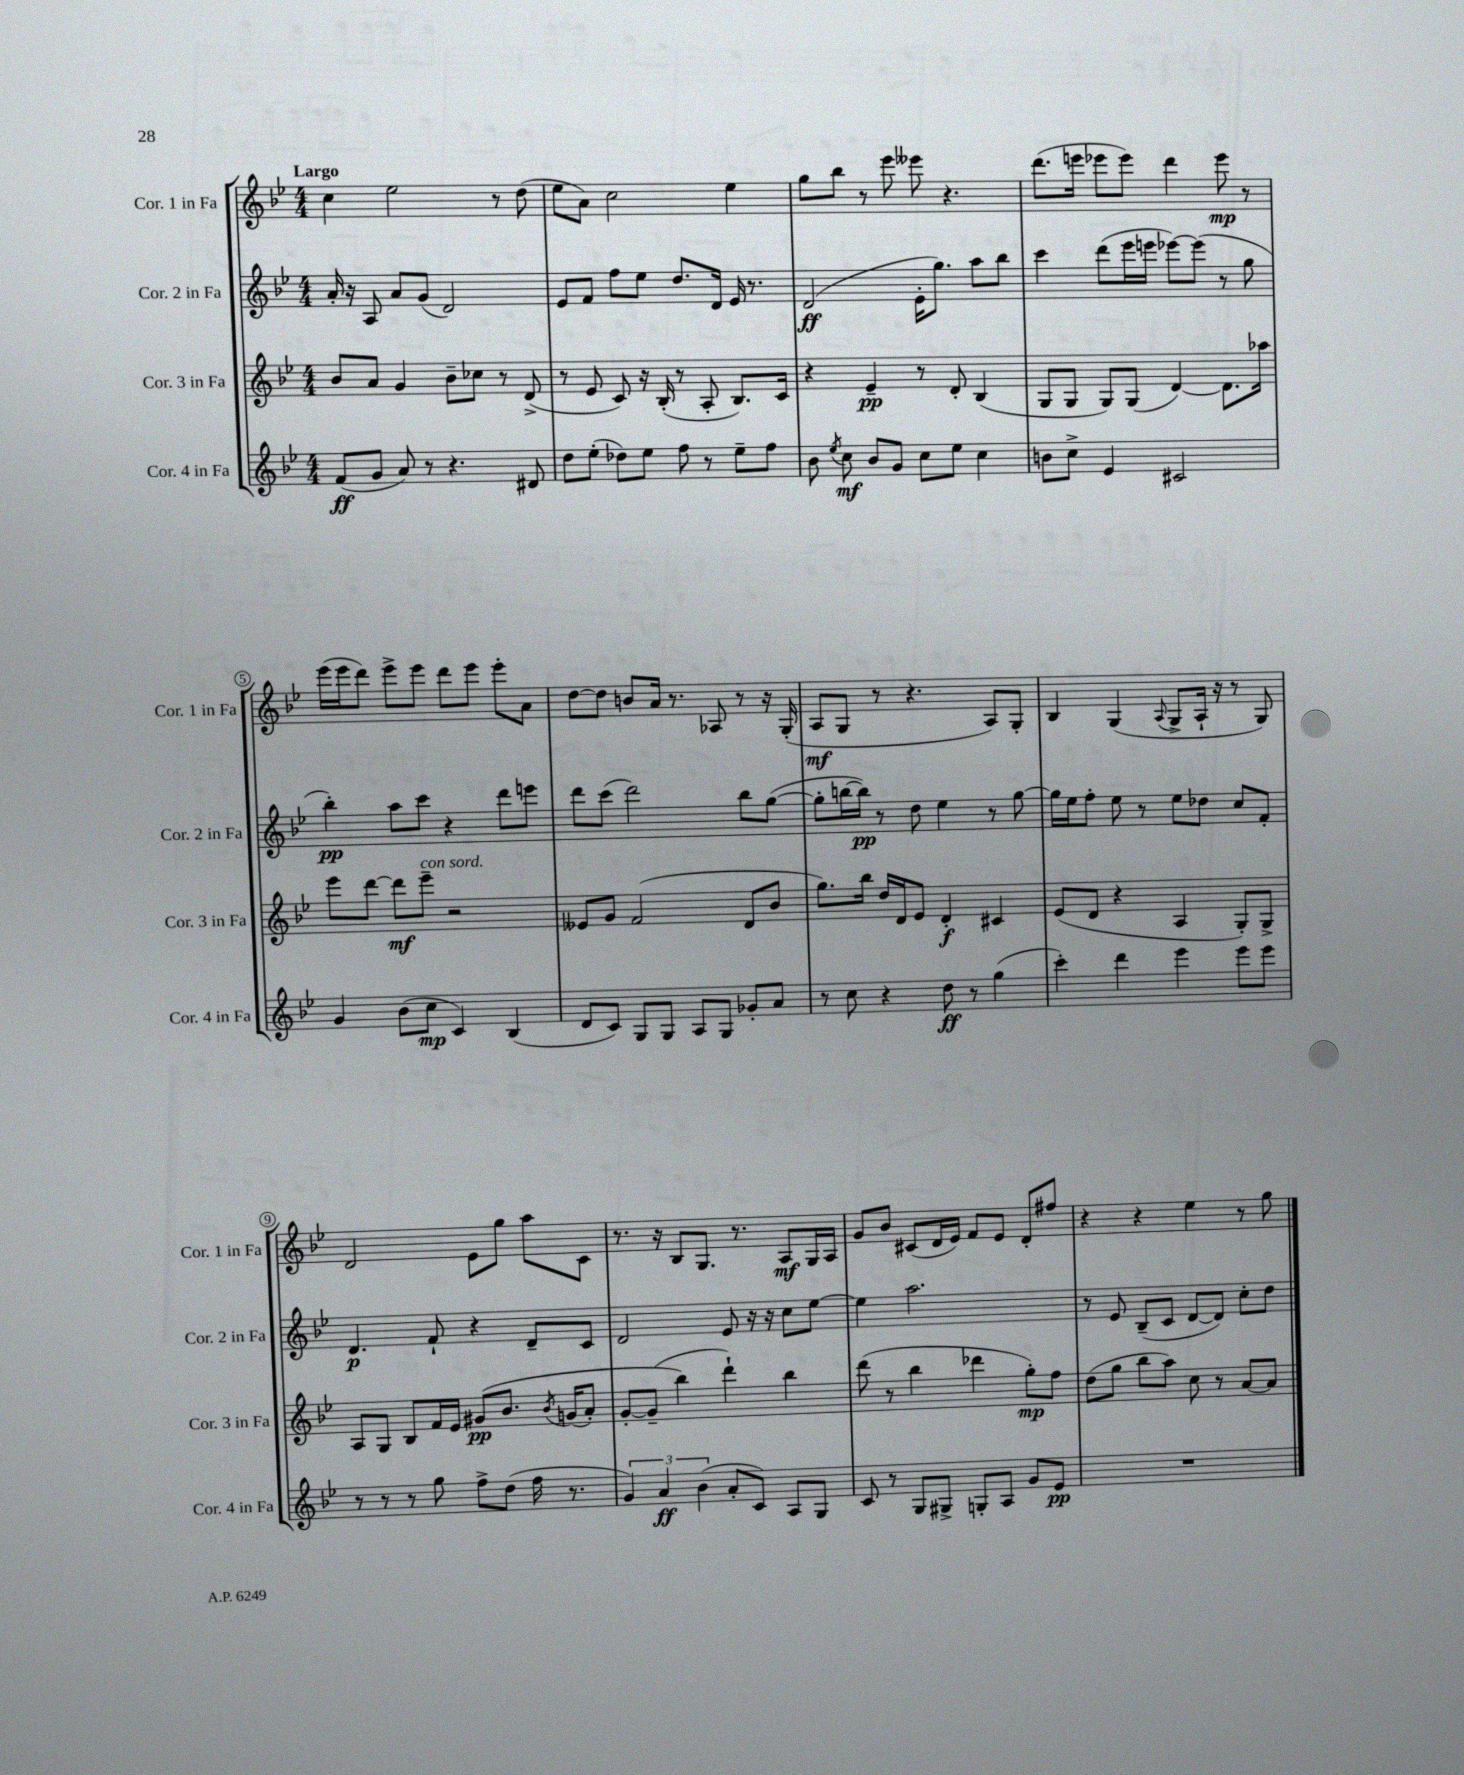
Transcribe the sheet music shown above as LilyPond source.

<<
\new StaffGroup <<
\new Staff = "s0" \with { instrumentName = "Cor. 1 in Fa" shortInstrumentName = "Cor. 1 in Fa" } {
    \clef treble \key bes \major \numericTimeSignature \time 4/4 \tempo "Largo"
    \autoBeamOff c''4 ees''2 r8 d''8( |
    ees''8[ a'8]) c''2 ees''4 |
    g''8[ bes''8] r8 ees'''8 eeses'''8 r4. |
    d'''8.[( e'''16] ees'''8[ ees'''8]) d'''4 ees'''8\mp r8 |
    ees'''16[( ees'''16 d'''8]) ees'''8[-> ees'''8] d'''8[ ees'''8] ees'''8[-. a'8] |
    d''8[~ d''8] b'8[ a'16] r8. aes8 r8 r16 g16-.( |
    a8[\mf g8] r8 r4. a8[) g8]-. |
    bes4 g4( \appoggiatura { a8 } g8[-> a16]-! r16 r8 g8) |
    d'2 ees'8[ g''8] a''8[ c'8] |
    r8. r16 bes8[ g8.] r8. a8[\mf g16 a16] |
    g'8[ bes'8] cis'8[( d'16 ees'16]) f'8[ ees'8] d'8[-. fis''8] |
    r4 r4 ees''4 r8 g''8 \bar "|." |
}
\new Staff = "s1" \with { instrumentName = "Cor. 2 in Fa" shortInstrumentName = "Cor. 2 in Fa" } {
    \clef treble \key bes \major \numericTimeSignature \time 4/4
    \autoBeamOff a'16-. r16 a8 a'8[ g'8]( d'2) |
    ees'8[ f'8] f''8[ ees''8] d''8.[ d'16] ees'16 r8. |
    d'2\ff( ees'16[-. g''8.]) a''8[ bes''8] |
    c'''4 d'''8[( ees'''16 e'''16] ees'''8[~) ees'''8]( r8 g''8 |
    bes''4-.\pp) a''8[ c'''8] r4 d'''8[ e'''8] |
    d'''8[ c'''8]( d'''2) bes''8[ g''8]~( |
    g''8[-. b''16~ b''16]\pp) r8 d''8 ees''4 r8 g''8~ |
    g''16[ ees''16 f''8]-. ees''8 r8 ees''8[ des''8] c''8[ f'8]-. |
    d'4.\p f'8-! r4 d'8[-- c'8] |
    d'2 ees'8 r16 r16 c''8[ ees''8]~ |
    ees''4 a''2. |
    r8 ees'8 bes8[--( c'8] d'8[~ d'8]) c''8[-. d''8] \bar "|." |
}
\new Staff = "s2" \with { instrumentName = "Cor. 3 in Fa" shortInstrumentName = "Cor. 3 in Fa" } {
    \clef treble \key bes \major \numericTimeSignature \time 4/4
    \autoBeamOff bes'8[ a'8] g'4 bes'8[-- ces''8] r8 d'8->( |
    r8 ees'8 c'8) r16 bes16-.( r8 a8-. bes8.[) c'16] |
    r4 ees'4--\pp r8 d'8-. bes4( |
    g8[ g8] g8[) g8]( d'4~) d'8.[ aes''16] |
    ees'''8[ d'''8]~ d'''8[\mf ees'''8]--^\markup { \italic "con sord." } r2 |
    eeses'8[ g'8] f'2( d'8[ bes'8] |
    g''8.[) bes''16] d''16[ d'16 ees'8] d'4-.\f cis'4 |
    ees'8[( d'8] r4 a4 g8[-.) g8]-> |
    a8[ g8] bes8[ f'16 ees'16] gis'8[\pp\( bes'8.] \acciaccatura { bes'8 } g'16[( a'8]-.) |
    g'8[~-. g'8]--( bes''4\) d'''4-!) bes''4 |
    d'''8( r8 bes''4 des'''4 g''8[-.\mp) f''8] |
    d''8[( g''8] bes''8[ a''8]) c''8 r8 a'8[~ a'8] \bar "|." |
}
\new Staff = "s3" \with { instrumentName = "Cor. 4 in Fa" shortInstrumentName = "Cor. 4 in Fa" } {
    \clef treble \key bes \major \numericTimeSignature \time 4/4
    \autoBeamOff f'8[\ff( g'8] a'8) r8 r4. dis'8 |
    d''8[ ees''8]-.( des''8[) ees''8] f''8 r8 ees''8[-- f''8] |
    bes'8 \acciaccatura { ees''8 } c''8\mf bes'8[ g'8] c''8[ ees''8] c''4 |
    b'8[ c''8]-> ees'4 cis'2 |
    g'4 bes'8[( c''8]\mp c'4) bes4( |
    d'8[ c'8]) g8[ g8] a8[ g8] ges'8[-. a'8] |
    r8 c''8 r4 d''8\ff r8 g''4( |
    c'''4-.) d'''4 ees'''4 ees'''8[ ees'''8] |
    r8 r8 r8 g''8 f''8[-> d''8]( f''16 r8. |
    \tuplet 3/2 { g'4) a'4\ff bes'4( } a'8[-. c'8]) a8[ g8] |
    c'8 r8 g8[ gis8]-> g8[-. a8] g'8[ ees'8]\pp |
    R1 \bar "|." |
}
>>
>>
\layout { \context { \Score \override BarNumber.stencil = #(make-stencil-circler 0.1 0.3 ly:text-interface::print) } }
